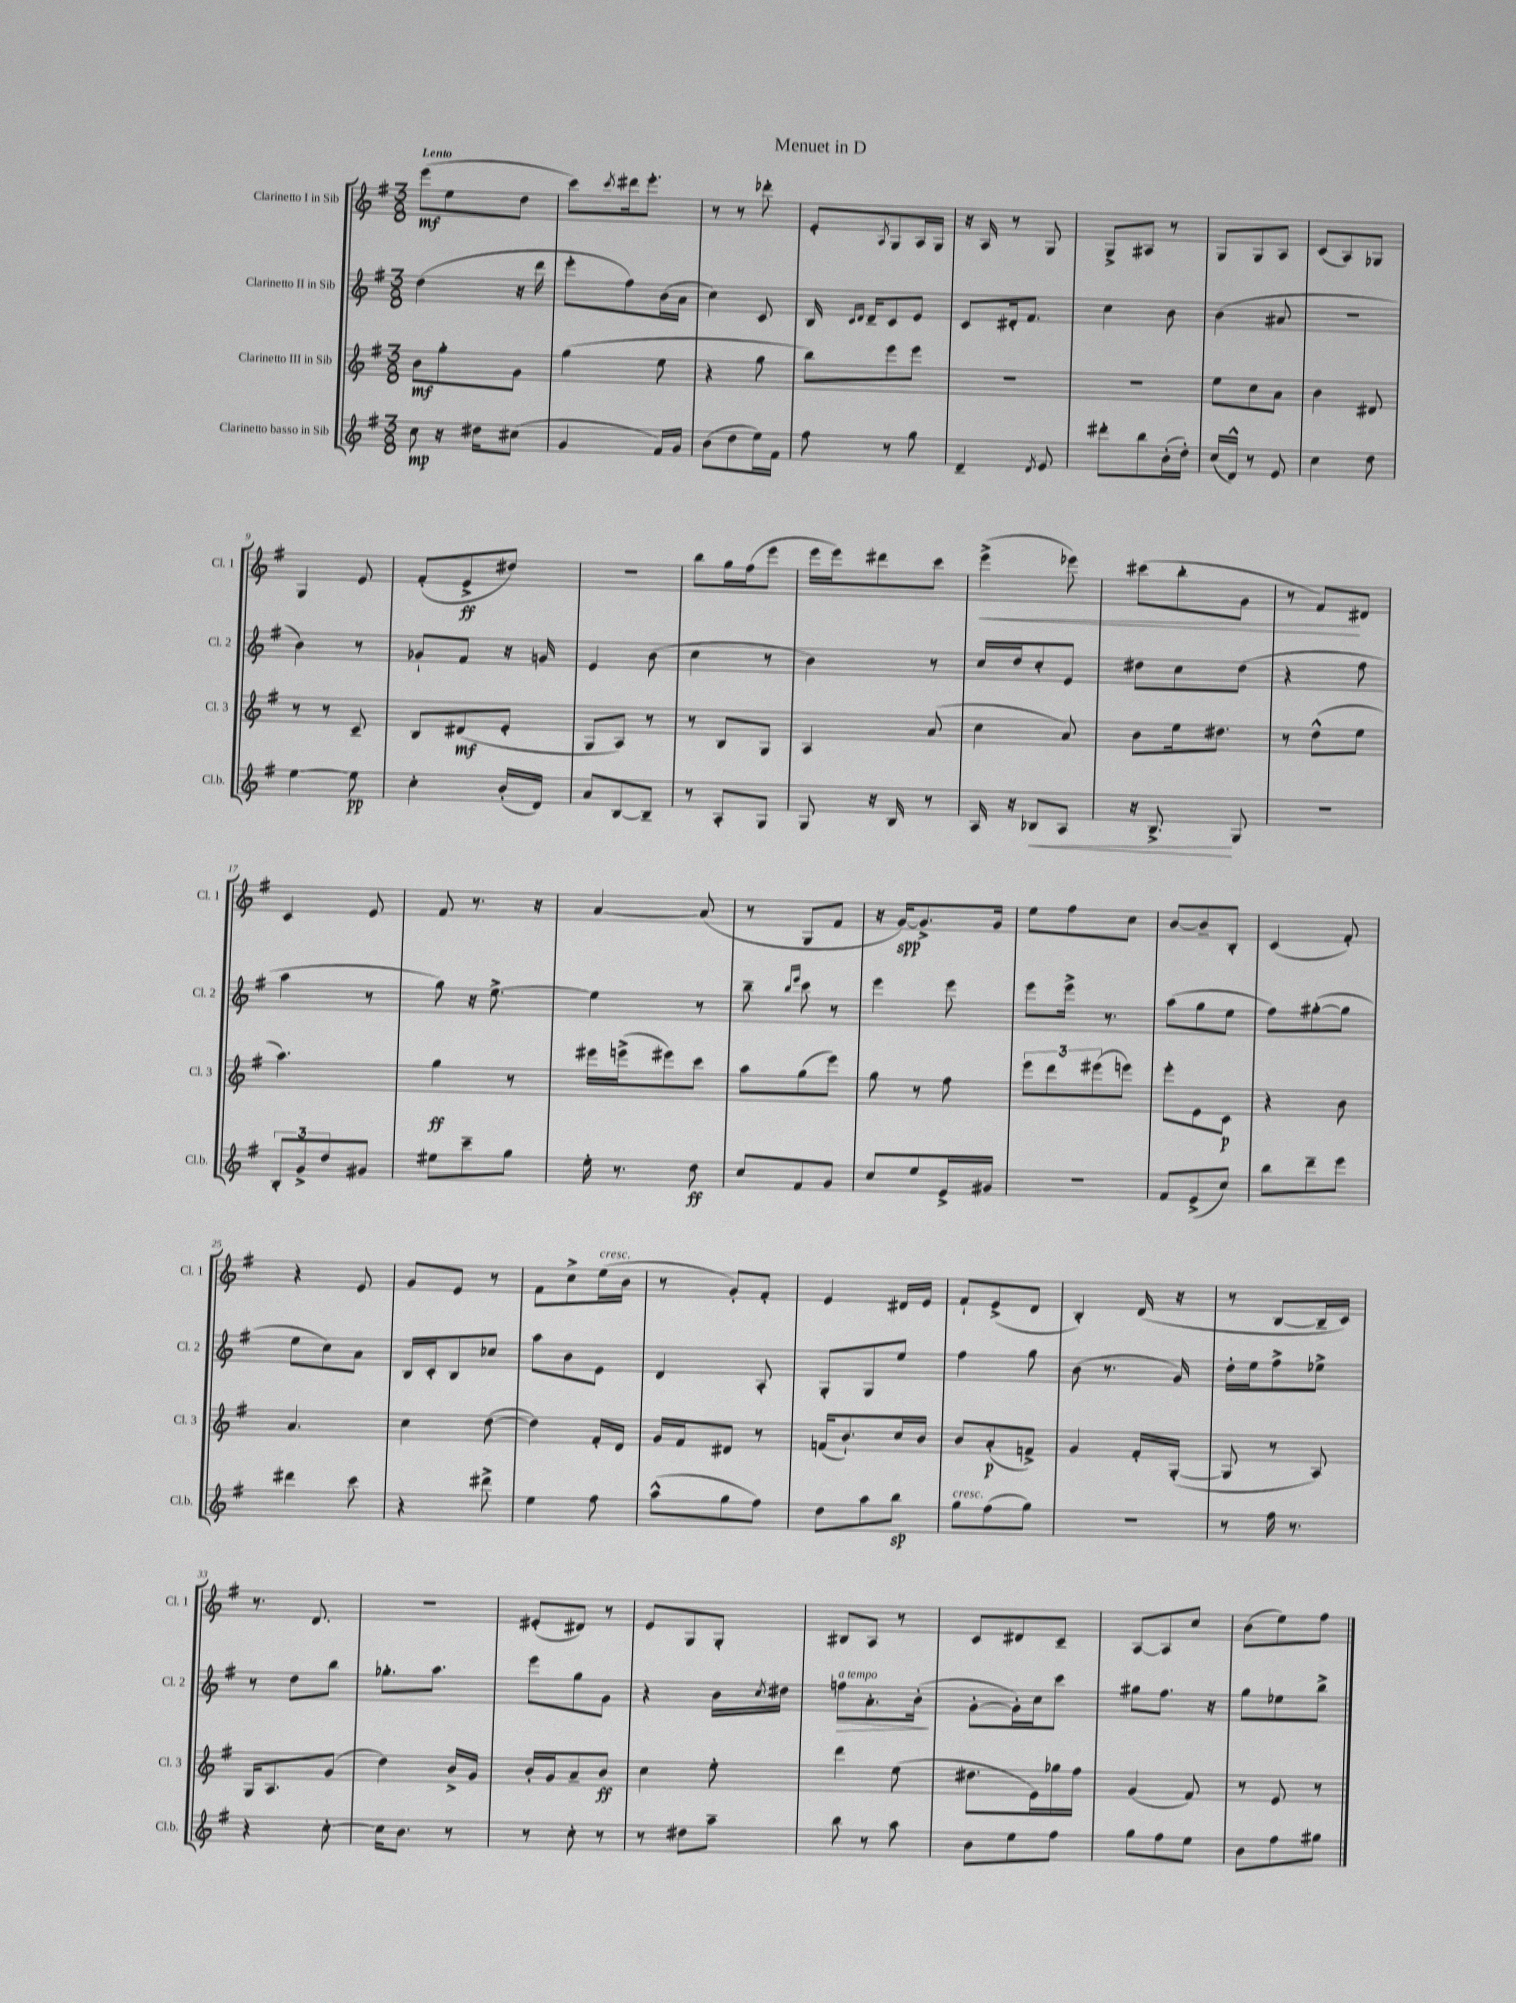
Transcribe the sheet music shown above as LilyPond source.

\header { title = "Menuet in D" }
<<
\new StaffGroup <<
\new Staff = "s0" \with { instrumentName = "Clarinetto I in Sib" shortInstrumentName = "Cl. 1" } {
    \clef treble \key g \major \numericTimeSignature \time 3/8 \tempo "Lento"
    e'''8\mf( e''8 d''8 |
    c'''8) \acciaccatura { c'''8 } dis'''16 e'''8.-. |
    r8 r8 des'''8-. |
    e'8-. \acciaccatura { a8 } g8 a16 g16 |
    r16 a16 r8 g8 |
    g8-> ais8 r8 |
    g8 g8 a8 |
    c'8( a8) ges8 |
    g4 e'8 |
    fis'8-.( e'8->\ff dis''8) |
    R4. |
    b''8 g''16 fis''16( e'''8 |
    e'''16 e'''16) dis'''8 c'''8 |
    e'''4->\<( ees'''8) |
    cis'''8( b''8-. g'8 |
    r8 fis'8\!) dis'8 |
    c'4 e'8 |
    fis'8 r8. r16 |
    a'4~ a'8( |
    r8 g8 fis'8 |
    r16 g'16~\spp) g'8.-> g'16 |
    e''8 fis''8 c''8 |
    b'8~ b'8-- b8-. |
    c'4( fis'8-.) |
    r4 e'8 |
    g'8 e'8 r8 |
    fis'8 c''8-> e''16^\markup { \italic "cresc." }( b'16 |
    r8 g'8-.) fis'8-. |
    e'4 dis'16 e'16 |
    fis'8-! e'8->( d'8 |
    b4-.) d'16( r16 |
    r8 b8~ b16-- c'16) |
    r8. d'8. |
    R4. |
    eis'8-.( dis'8) r8 |
    e'8 g8 g8-. |
    bis8 a8 r8 |
    c'8 dis'8 c'8-- |
    a8~ a8 c''8 |
    b'8( e''8) fis''8 \bar "|." |
}
\new Staff = "s1" \with { instrumentName = "Clarinetto II in Sib" shortInstrumentName = "Cl. 2" } {
    \clef treble \key g \major \numericTimeSignature \time 3/8
    d''4( r16 d'''16 |
    e'''8-. fis''8) b'16( a'16 |
    c''4) c'8 |
    b16 \grace { c'16 d'16 } d'16-- c'8 e'8 |
    c'8 dis'16-. fis'8. |
    c''4 b'8 |
    b'4( ais'8 |
    R4. |
    b'4) r8 |
    ges'8-! fis'8 r16 g'16 |
    e'4 b'8( |
    c''4 r8 |
    b'4) r8 |
    c''16 d''16 c''8-. e'8 |
    dis''8 c''8 dis''8( |
    r4 fis''8 |
    a''4 r8 |
    g''8) r16 e''8.~-> |
    e''4 r8 |
    b''8-- \grace { b''16 e'''16 } c'''8 r8 |
    e'''4 e'''8 |
    e'''8 e'''16-> r8. |
    a''8( g''8 e''8 |
    fis''8) gis''8~-.( gis''8 |
    e''8 c''8) a'8 |
    b16 c'16-. b8 ces''8 |
    a''8 b'8 e'8 |
    d'4 a8-. |
    g8-. g8 e''8 |
    fis''4 g''8 |
    b'8( r8. g'16) |
    d''16-. e''16 fis''8-> ees''8-> |
    r8 d''8 b''8 |
    ges''8.-. a''8. |
    e'''8 g''8 g'8 |
    r4 b'16 \acciaccatura { c''8 } dis''16 |
    f''8\>^\markup { \italic "a tempo" } a'8.-. b'16-.\!( |
    g'8~-. g'16-.) c''16 c'''8 |
    gis''8 fis''8. r16 |
    g''8 ees''8 b''8-> \bar "|." |
}
\new Staff = "s2" \with { instrumentName = "Clarinetto III in Sib" shortInstrumentName = "Cl. 3" } {
    \clef treble \key g \major \numericTimeSignature \time 3/8
    b'8\mf g''8-. g'8 |
    g''4( e''8 |
    r4 g''8 |
    b''8) e'''8 e'''8 |
    R4. |
    R4. |
    e''8 c''8 a'8 |
    b'4 dis'8 |
    r8 r8 c'8-- |
    b8 dis'8\mf( e'8-. |
    g8 a8) r8 |
    r8 b8 g8 |
    a4 a'8( |
    c''4 a'8) |
    b'8 e''16 dis''8. |
    r8 d''8-^( e''8 |
    a''4.) |
    g''4\ff r8 |
    eis'''16 e'''16->( eis'''8) c'''8 |
    a''8 g''8( e'''8) |
    g''8 r8 fis''8 |
    \tuplet 3/2 { e'''8 d'''8 eis'''8( } e'''8) |
    e'''8-. e'8 c'8\p |
    r4 b'8 |
    a'4. |
    c''4 d''8~( |
    d''4) fis'16-. d'16 |
    g'16 fis'16 dis'8 r8 |
    f'16( b'8.-!) c''16 b'16 |
    b'8 a'8-.\p( f'8->) |
    g'4 fis'16-. g16~-.( |
    g8 r8 a8) |
    g16 a8. g'8( |
    d''4) b'16-> g'16 |
    b'16-. g'16 a'8-- b'8\ff |
    c''4 e''8-. |
    d'''4 e''8( |
    dis''8. e'16) ges''16 fis''16 |
    g'4( fis'8) |
    r8 e'8 r8 \bar "|." |
}
\new Staff = "s3" \with { instrumentName = "Clarinetto basso in Sib" shortInstrumentName = "Cl.b." } {
    \clef treble \key g \major \numericTimeSignature \time 3/8
    c''8\mp r16 dis''16 cis''8( |
    g'4 fis'16) g'16 |
    b'8( d''8 e''16) fis'16 |
    fis''8 r8 g''8 |
    d'4-- \acciaccatura { d'8 } e'8 |
    dis'''8-. b''8 b'16-.( d''16-.) |
    c''16( d'16-^) r8 e'8 |
    c''4 d''8 |
    e''4~ e''8\pp |
    c''4-. b'16-.( d'16) |
    a'8 b8~ b8-- |
    r8 a8-. g8 |
    g8 r16 b16 r8 |
    a16 r16 bes8\< a8 |
    r16 b8.->\! g8 |
    R4. |
    \tuplet 3/2 { b8-. g'8-> d''8 } gis'8 |
    eis''8 c'''8-- g''8 |
    e''16-. r8. d''8\ff |
    c''8 fis'8 g'8 |
    c''8 e''8 e'16-> gis'16 |
    R4. |
    fis'8 e'8->( c''8) |
    b''8 d'''8-- e'''8 |
    dis'''4 c'''8 |
    r4 dis'''8-> |
    e''4 fis''8 |
    a''8-^( g''8 fis''8) |
    d''8 a''8 b''8\sp |
    g''8^\markup { \italic "cresc." } fis''8( g''8) |
    R4. |
    r8 fis''16 r8. |
    r4 c''8~-. |
    c''16 b'8. r8 |
    r8 c''8-. r8 |
    r8 dis''8 a''8-- |
    b''8 r8 a''8 |
    b'8 e''8 fis''8 |
    g''8 fis''8 e''8 |
    b'8 fis''8 gis''8 \bar "|." |
}
>>
>>
